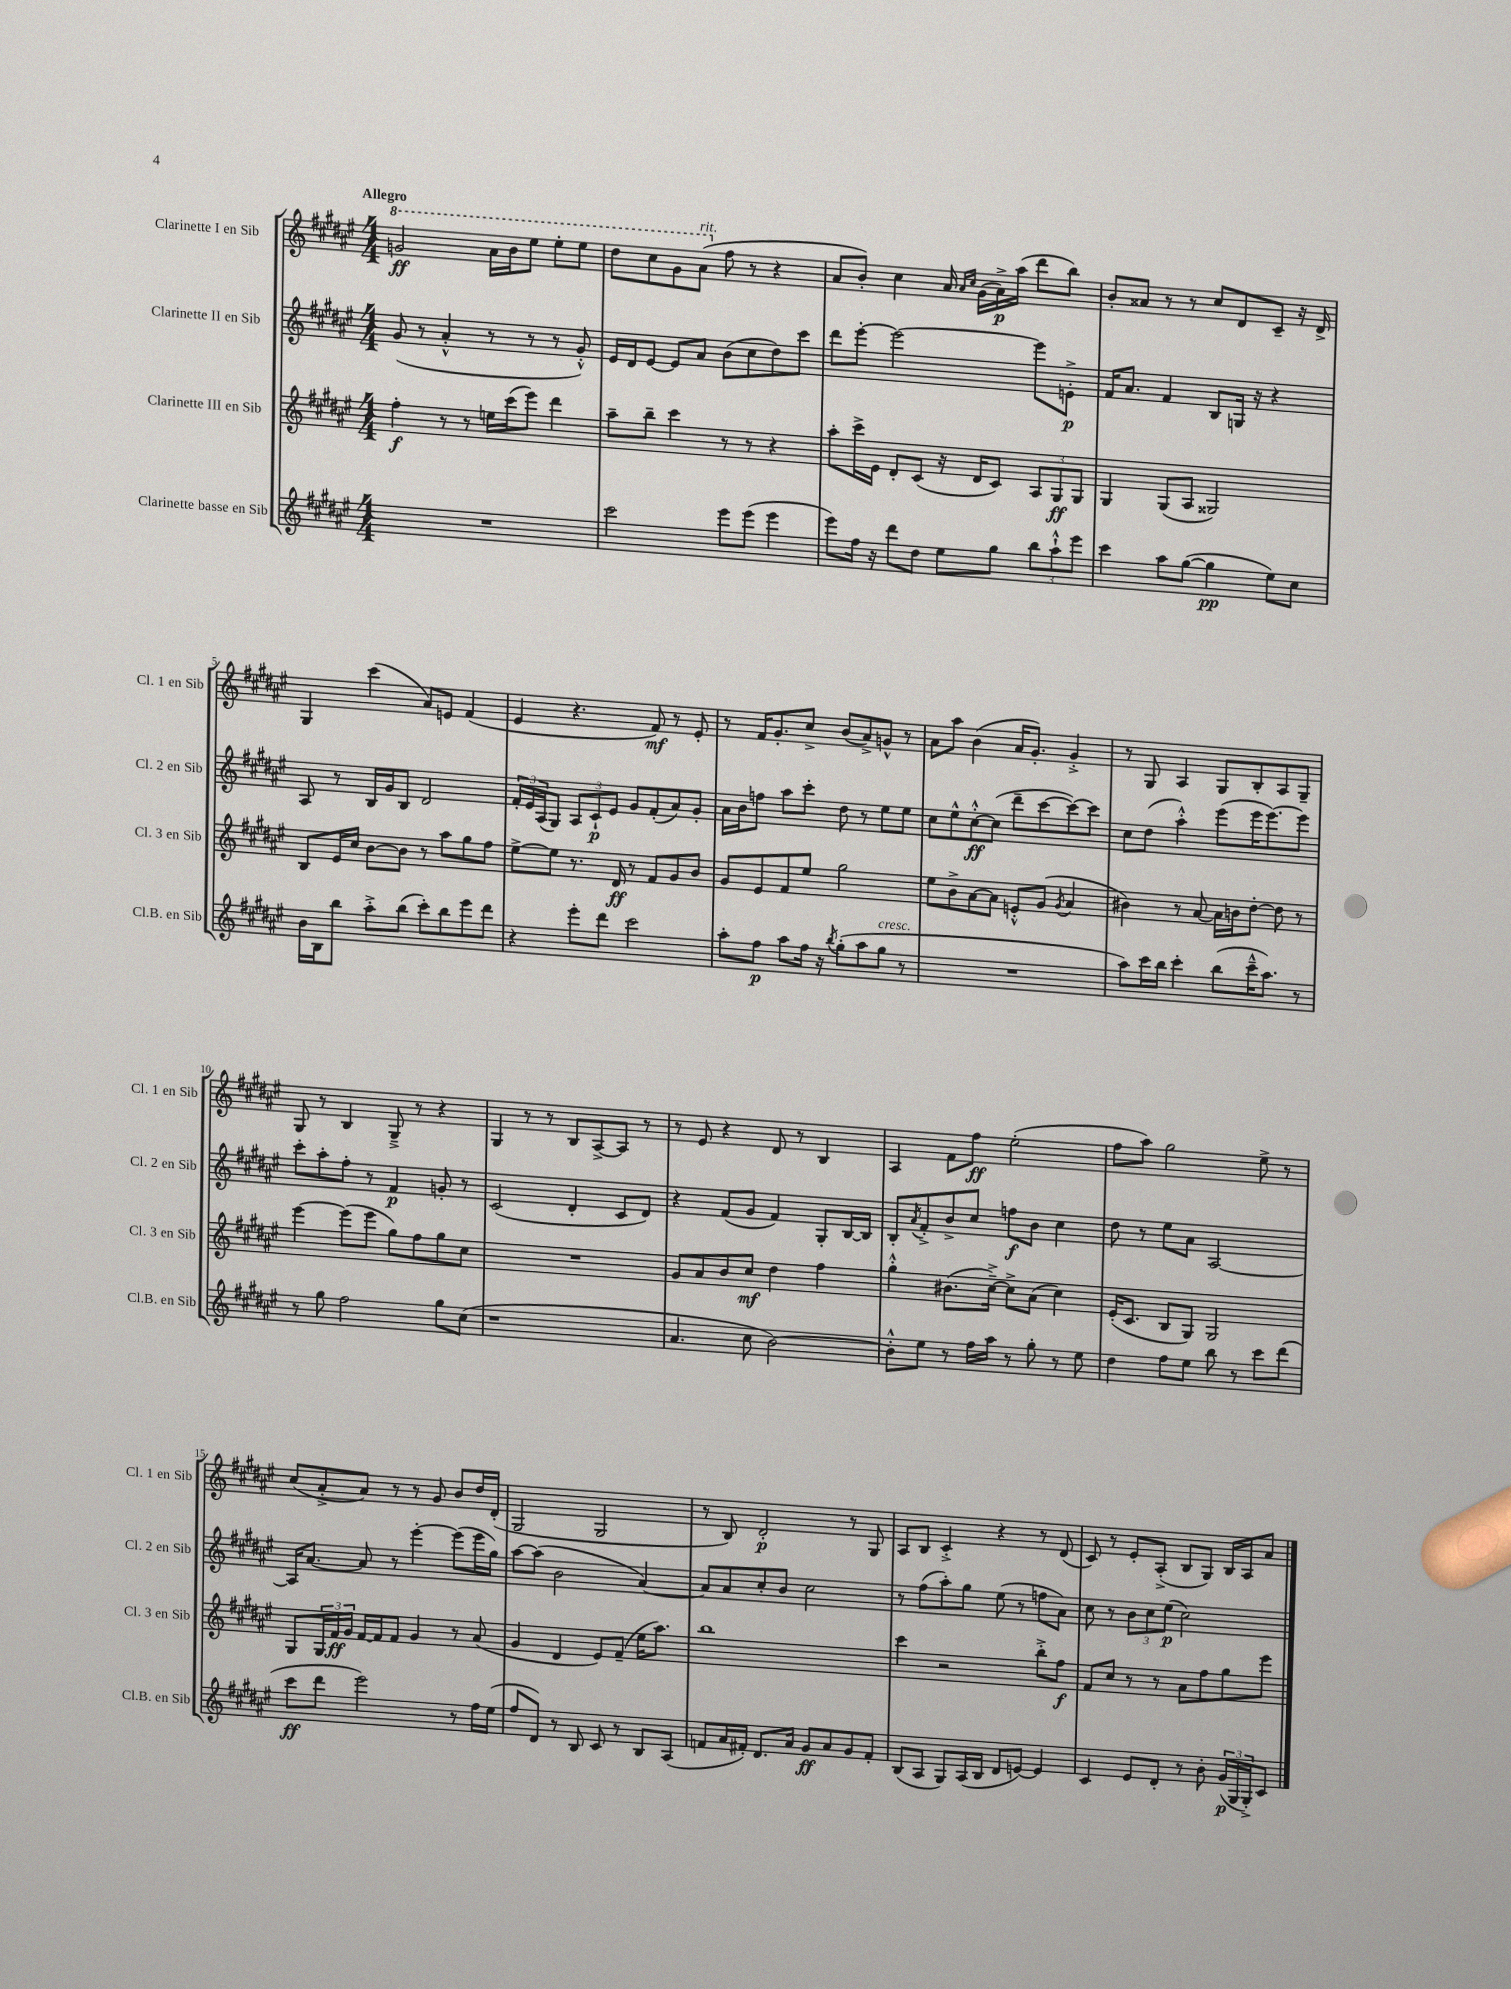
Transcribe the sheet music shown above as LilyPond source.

<<
\new StaffGroup <<
\new Staff = "s0" \with { instrumentName = "Clarinette I en Sib" shortInstrumentName = "Cl. 1 en Sib" } {
    \clef treble \key fis \major \numericTimeSignature \time 4/4 \tempo "Allegro"
    \ottava #1 g''2\ff ais''16 b''16 eis'''8 eis'''8-. eis'''8 |
    dis'''8 cis'''8 gis''8 ais''8^\markup { \italic "rit." }( \ottava #0 fis''8 r8 r4 |
    ais'8 b'8-.) cis''4 ais'16 \grace { ais'16 cis''16 } gis'16( ais'16->\p) ais''16( dis'''8 b''8) |
    b'8-. aisis'8 r8 r8 cis''8 dis'8 cis'8-- r16 dis'16-> |
    gis4 cis'''4( ais'8) e'8 fis'4( |
    eis'4 r4. fis'8\mf) r8 eis'8-. |
    r8 fis'16 gis'8.-. cis''8-> b'8( ais'8->) g'8-^ r8 |
    ais'8 ais''8 b'4( ais'16 gis'8.-.) gis'4-.-> |
    r8 gis8 ais4 gis8 b8-. ais8 gis8-- |
    gis8 r8 b4 gis8---> r8 r4 |
    gis4 r8 r8 b8 ais8~-> ais8 r8 |
    r8 eis'8 r4 dis'8 r8 b4 |
    ais4 fis'8 fis''8\ff eis''2-.( |
    fis''8 ais''8) gis''2 eis''8-> r8 |
    cis''8( ais'8-.-> ais'8) r8 r8 gis'8 b'8 dis''16 dis'16-.( |
    gis2 gis2 |
    r8 b8) dis'2-.\p r8 gis8 |
    ais8 b8 cis'4-.-> r4 r8 dis'8( |
    cis'8) r8 eis'8-. ais8-.->( b8 gis8) b16 ais16 ais'8 \bar "|." |
}
\new Staff = "s1" \with { instrumentName = "Clarinette II en Sib" shortInstrumentName = "Cl. 2 en Sib" } {
    \clef treble \key fis \major \numericTimeSignature \time 4/4
    gis'8( r8 ais'4-.-^ r8 r8 r8 gis'8-.-^) |
    eis'16 dis'16 eis'8~ eis'8 ais'8 b'8( cis''8 dis''8) cis'''8 |
    dis'''8 eis'''8~-. eis'''2~ eis'''8 e'8-.->\p |
    fis'16 ais'8. fis'4 b8 g16 r16 r4 |
    ais8 r8 b16 gis'16 b8 dis'2 |
    \tuplet 3/2 { fis'16-. eis'16 ais16( } gis8) \tuplet 3/2 { ais8 cis'8-!\p eis'8 } gis'8 fis'8-.( ais'8) gis'8-. |
    ais'16 b'16 f''8 ais''8 cis'''8-. dis''8 r8 eis''8 eis''8 |
    cis''8 eis''8-^ cis''8~-.-^\ff cis''8( dis'''8-- cis'''8~ cis'''8~) cis'''8 |
    cis''8 dis''8( ais''4-.-^) eis'''8( eis'''16 eis'''8.~) eis'''8 |
    cis'''8-. ais''8-. fis''8-. r8 fis'4\p g'8-. r8 |
    cis'2( dis'4-. cis'8 dis'8) |
    r4 fis'8( gis'8 fis'4) gis8-. b16~ b16 |
    b8-. \acciaccatura { ais'8 } fis'8-.-> b'8-> cis''8 f''8\f b'8 cis''4 |
    dis''8 r8 eis''8 ais'8 ais2~ |
    ais16 ais'8.~ ais'8 r8 eis'''4~-. eis'''8( eis'''16 gis''16) |
    ais''8~ ais''8( b'2 ais'4~) |
    ais'8 ais'8 cis''8-. b'8 cis''2 |
    r8 fis''8( ais''8-.) gis''8 eis''8( r8 f''8 ais'8) |
    cis''8 r8 \tuplet 3/2 { b'8 cis''8 eis''8\p( } cis''2) \bar "|." |
}
\new Staff = "s2" \with { instrumentName = "Clarinette III en Sib" shortInstrumentName = "Cl. 3 en Sib" } {
    \clef treble \key fis \major \numericTimeSignature \time 4/4
    fis''4-.\f r8 r8 e''16 cis'''16( eis'''8) dis'''4 |
    ais''8-- b''8-- cis'''4 r8 r8 r4 |
    ais''8-. cis'''16-> eis'16 dis'8-. cis'8( r16 dis'16 cis'8) \tuplet 3/2 { ais8 gis8\ff gis8 } |
    gis4 gis8( ais8 gisis2) |
    b8 eis'16 cis''16 b'8~ b'8 r8 ais''8 gis''8 fis''8 |
    eis''8~-> eis''8 r8. dis'16\ff r8 fis'8 gis'8 b'8 |
    gis'8 eis'8 fis'8 eis''8 gis''2 |
    eis''8 b'8-> ais'8~ ais'8 e'8-.-^ gis'8( \acciaccatura { gis'8 } ais'4 |
    bis'4) r8 ais'8~ ais'16 b'16 dis''8~-. dis''8 r8 |
    eis'''4~ eis'''8( eis'''8 gis''8) fis''8 gis''8 cis''8 |
    R1 |
    gis'8 ais'8 b'8 cis''8\mf dis''4 fis''4 |
    gis''4-.-^ bis'8.( cis''16~--->) cis''8-> ais'8( cis''4) |
    eis'16-.( cis'8. b8 gis8) gis2 |
    gis8 \tuplet 3/2 { gis16 fis'16\ff gis'16 } fis'16~ fis'16 fis'8 gis'4 r8 ais'8( |
    gis'4 dis'4 eis'8) fis'8--( eis''16 ais''8.) |
    b''1 |
    cis'''4 r2 b''8-.-> fis''8\f |
    fis'8 cis''8 r8 r8 ais'8 fis''8 gis''8 eis'''8 \bar "|." |
}
\new Staff = "s3" \with { instrumentName = "Clarinette basse en Sib" shortInstrumentName = "Cl.B. en Sib" } {
    \clef treble \key fis \major \numericTimeSignature \time 4/4
    R1 |
    cis'''2 eis'''8 eis'''8( eis'''4 |
    eis'''8) fis''16 r16 dis'''8 dis''8 eis''8 gis''8 \tuplet 3/2 { b''8 ais''8-!-^ eis'''8 } |
    cis'''4 ais''8 gis''8~( gis''4\pp eis''8) cis''8 |
    b'16 b16 b''8 ais''8-.-> b''8( cis'''8-.) b''8 eis'''8 dis'''8 |
    r4 eis'''8-. dis'''8 cis'''2 |
    ais''8-. fis''8\p ais''8 fis''16 r16 \acciaccatura { b''8 } gis''8-.( ais''8 gis''8^\markup { \italic "cresc." } r8 |
    R1 |
    ais''8) cis'''16 b''16 cis'''4-. b''8( cis'''16---^ ais''8.) r8 |
    r8 gis''8 fis''2 gis''8 cis''8( |
    r1 |
    ais'4. cis''8 b'2~) |
    b'8-.-^ eis''8 r8 fis''16 ais''16 r8 gis''8-. r8 eis''8 |
    dis''4 fis''8 eis''8 b''8 r8 cis'''8 dis'''8( |
    cis'''8\ff dis'''8 eis'''2) r8 fis''16 eis''16( |
    fis''8 dis'8) r8 b8 cis'8 r8 b8 ais8( |
    f'8 ais'16 fis'16-.) dis'8. ais'16 gis'8\ff ais'8 gis'8 fis'8-. |
    b8( ais8 gis8) ais16( b16 dis'8 e'8~) e'4 |
    cis'4 eis'8 dis'8-. r8 b'8-. \tuplet 3/2 { gis'16\p( gis16 gis16-.->) } cis'8 \bar "|." |
}
>>
>>
